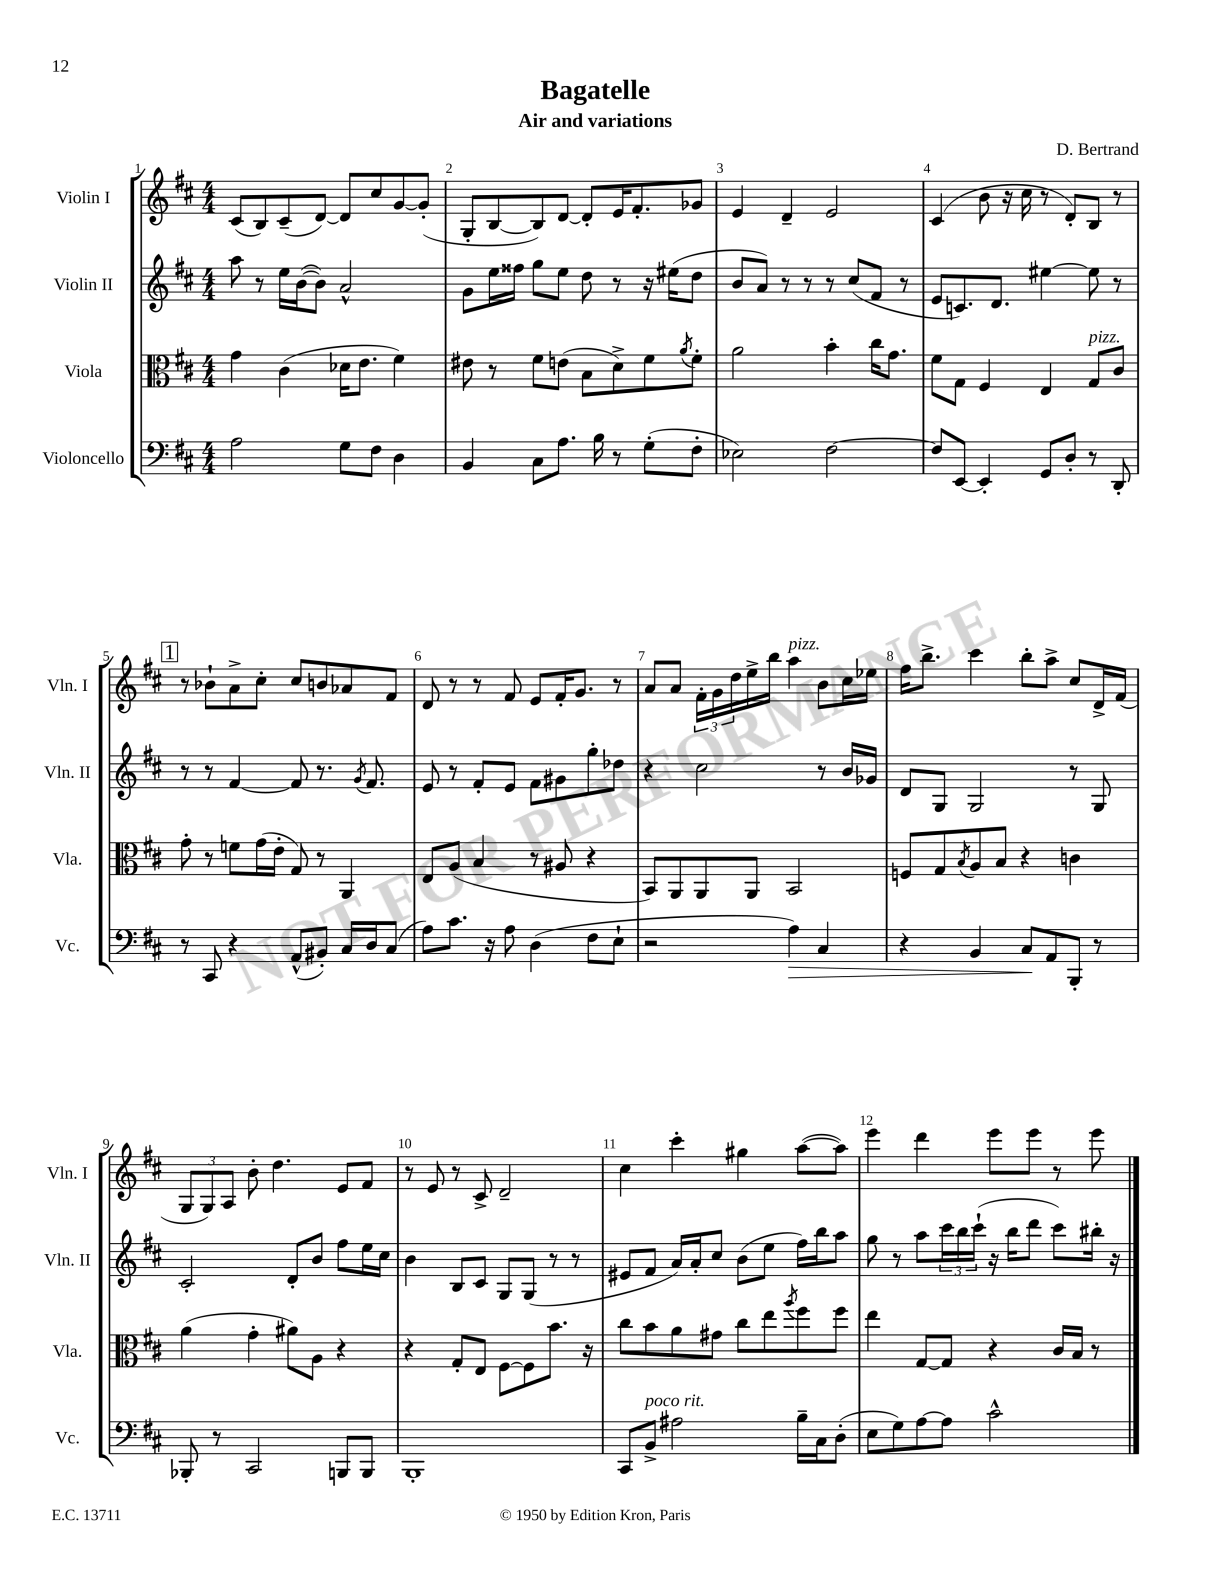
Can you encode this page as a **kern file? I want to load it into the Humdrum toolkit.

**kern	**kern	**kern	**kern
*staff4	*staff3	*staff2	*staff1
*clefF4	*clefC3	*clefG2	*clefG2
*k[f#c#]	*k[f#c#]	*k[f#c#]	*k[f#c#]
*M4/4	*M4/4	*M4/4	*M4/4
2A	4g	8aa	(8c#
.	.	8r	8B)
.	(4c#	16ee	(8c#~
.	.	([16b	.
.	.	8b])	[8d)
8G	16d-	2a^^	8d]
.	8.e	.	.
8F#	.	.	8cc#
4D	4f#)	.	[8g
.	.	.	(8g']
=	=	=	=
4BB	8e#	8g	8G'
.	8r	16ee	[8B
.	.	16ff##	.
8C#	8f#	8gg	8B])
8.A	(8e	8ee	[8d
.	8B	8dd	8d']
16B	.	.	.
8r	8d^)	8r	16e
.	.	.	8.f#'
(8G'	8f#	16r	.
.	.	(16ee#	.
.	8qa	.	.
8F#'	8f#'	8dd	8g-
=	=	=	=
2E-)	2a	8b	4e
.	.	8a)	.
.	.	8r	4d~
.	.	8r	.
[2F#	4b'	8r	2e
.	.	(8cc#	.
.	16cc#	8f#	.
.	8.g	.	.
.	.	8r	.
=	=	=	=
8F#]	8f#	8e	(4c#
[8EE	8G	8.c)	.
4EE']	4F#	.	8b
.	.	8.d	.
.	.	.	16r
.	.	.	16cc#
8GG	4E	[4ee#	8r
8D'	.	.	8d')
8r	8G	8ee#]	8B
8DD'	8c#	8r	8r
=	=	=	=
8r	8g'	8r	8r
8CC#	8r	8r	8b-`
4r	8f	[4f#	8a^
.	(16g	.	8cc#'
.	16e'	.	.
(8AA^^	8G)	8f#]	8cc#
8BB#')	8r	8.r	8b
16C#	4AA	.	8a-
.	.	8qg	.
16D	.	8.f#	.
(8C#	.	.	8f#
=	=	=	=
8A)	8E	8e	8d
8.c#	(8A	8r	8r
.	4B	8f#'	8r
16r	.	.	.
8A	.	8e	8f#
(4D	8r	8f#	8e
.	8A#	8g#	16f#'
.	.	.	8.g
8F#	4r	8gg'	.
8E`	.	8dd-	8r
=	=	=	=
2r	8BB)	4r	8a
.	8AA	.	8a
.	8AA	2cc#	24f#'
.	.	.	24g
.	.	.	24dd
.	8AA	.	16ee^
.	.	.	16bb
4A)	2BB	.	4aa
4C#	.	8r	8b
.	.	16b	16cc#
.	.	16g-	16ee-
=	=	=	=
4r	8F	8d	16ff#
.	.	.	8.bb^
.	8G	8G	.
.	8qB	.	.
4BB	8A	2G	4ccc#
.	8B	.	.
8C#	4r	.	8bb'
8AA	.	.	8aa^
8BBB'	4c	8r	8cc#
8r	.	8G	16d^
.	.	.	(16f#
=	=	=	=
8BBB-'	(4a	2c#'	12G
.	.	.	12G)
8r	.	.	.
.	.	.	12A
2CC#	4g'	.	8b'
.	.	.	4.dd
.	8a#)	8d'	.
.	8A	8b	.
8BBB	4r	8ff#	8e
8BBB	.	16ee	8f#
.	.	16cc#	.
=	=	=	=
1BBB'	4r	4b	8r
.	.	.	8e
.	8G'	8B	8r
.	8E	8c#	8c#^
.	[8F#	8G	2d~
.	8F#]	(8G	.
.	8.b	8r	.
.	.	8r	.
.	16r	.	.
=	=	=	=
8CC#	8cc#	8e#	4cc#
8BB^	8b	8f#	.
2A#	8a	16a)	4ccc#'
.	.	16a'	.
.	8g#	8cc#	.
.	8cc#	(8b	4gg#
.	8ee	8ee	.
.	8qaa	.	.
16B~	8ff#	16ff#)	([8aa
16C#	.	16bb	.
(8D'	8ff#	8aa	8aa])
=	=	=	=
8E	4ee	8gg	4eee
8G)	.	8r	.
[8A	[8G	8aa	4ddd
8A]	8G]	24ccc#	.
.	.	24bb	.
.	.	(24ccc#`	.
2c#^^	4r	16r	8eee
.	.	16bb	.
.	.	8ddd	8eee
.	16c#	8ccc#)	8r
.	16B	.	.
.	8r	16bb#'	8eee
.	.	16r	.
==	==	==	==
*-	*-	*-	*-
